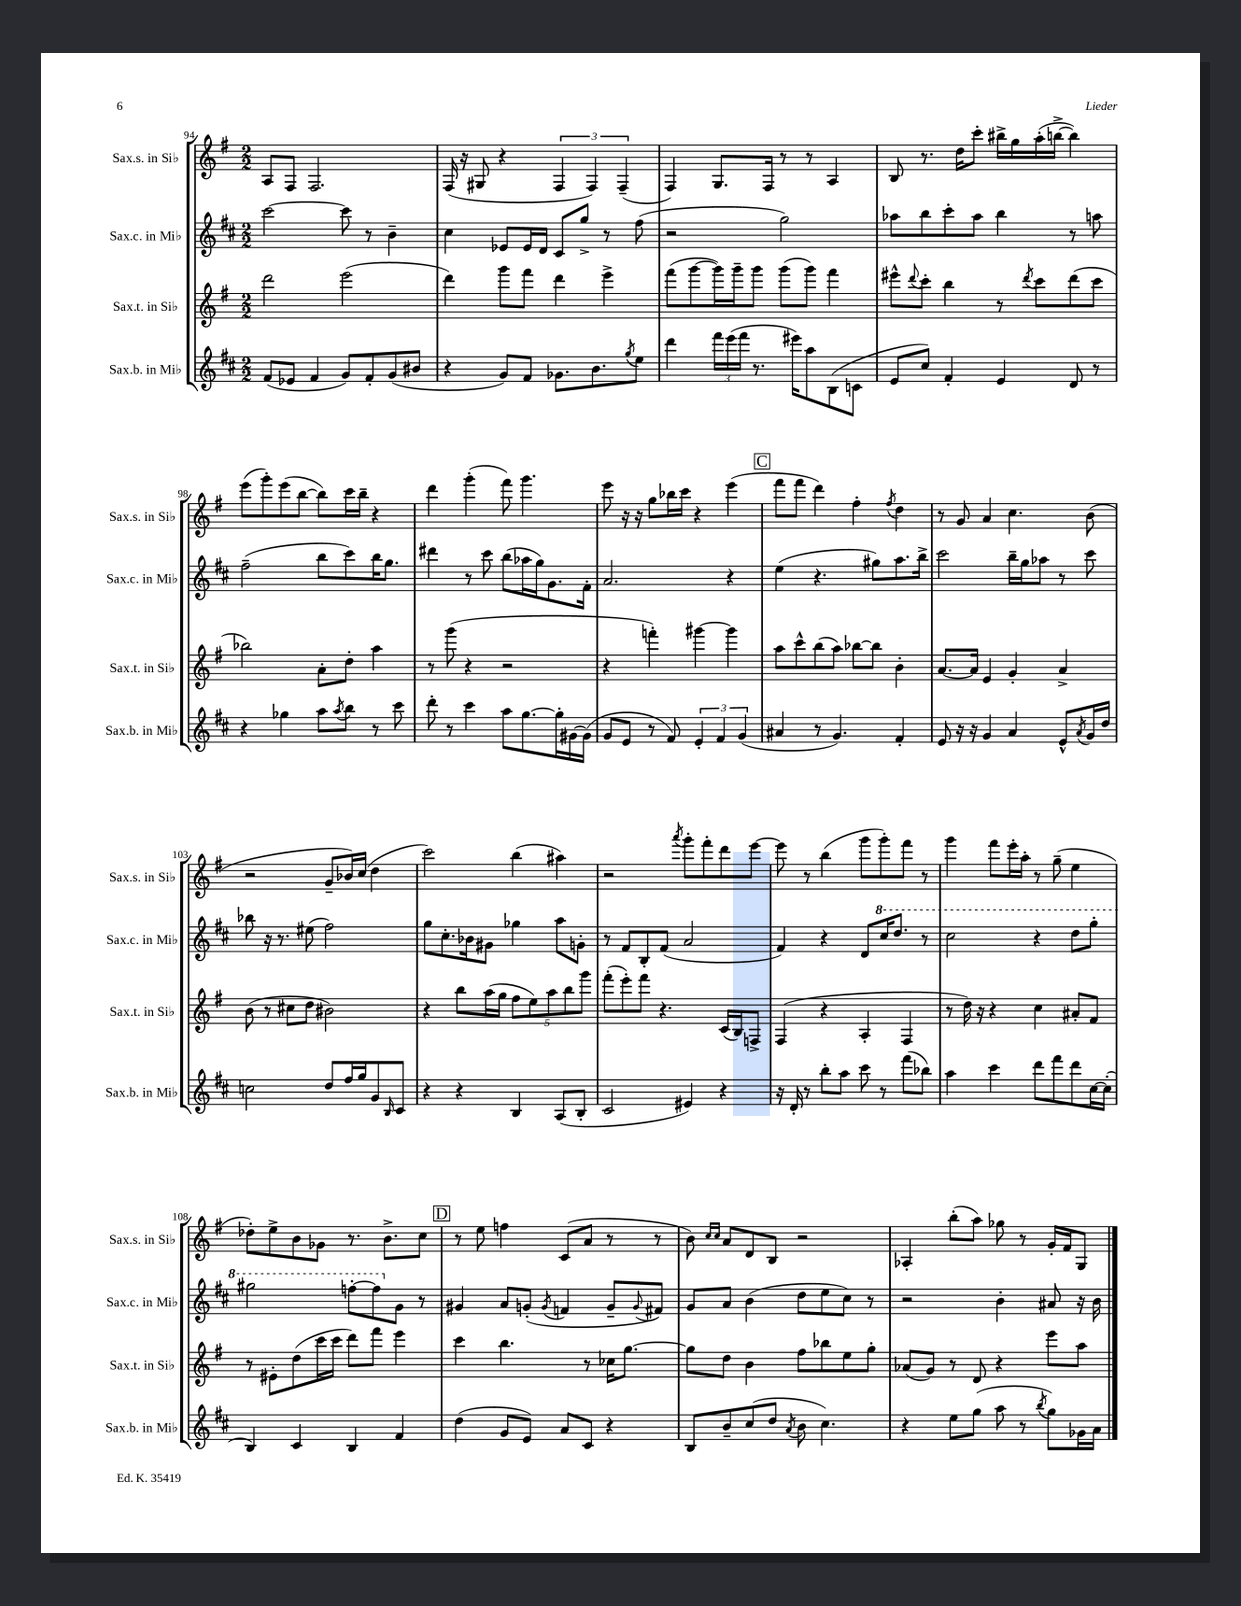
<<
\new StaffGroup <<
\new Staff = "s0" \with { instrumentName = "Sax.s. in Sib" shortInstrumentName = "Sax.s. in Sib" } {
    \clef treble \key g \major \numericTimeSignature \time 2/2
    a8 fis8 fis2. |
    fis16( r16 gis8 r4 \tuplet 3/2 { fis4 fis4) fis4--( } |
    fis4) g8. fis16 r8 r8 a4 |
    b8 r8. d''16 c'''8-. bis''16-> g''16 a''16-.( b''16~-> b''4) |
    e'''8( g'''8-.) e'''8( b''8~ b''8) c'''16 b''16-- r4 |
    d'''4 g'''4-.( fis'''8) g'''4. |
    e'''8 r16 r16 g''8 bes''16 c'''16 r4 e'''4( |
    \mark \markup { \box "C" } fis'''8 fis'''8 d'''4) fis''4-. \acciaccatura { fis''8 } d''4 |
    r8 g'8 a'4 c''4. b'8( |
    r2 g'8-- bes'16) c''16( d''4 |
    c'''2) b''4( ais''4) |
    r2 \acciaccatura { a'''8 } g'''8-. fis'''8-. d'''8 e'''8~ |
    e'''8 r8 b''4( g'''8 g'''8-.) fis'''8 r8 |
    g'''4 fis'''8 e'''16-. a''16-. r8 g''8--( e''4 |
    des''8-.) e''8-> b'8 ges'8 r8. b'8.-> c''8 |
    \mark \markup { \box "D" } r8 e''8 f''4 c'8( a'8 r8 r8 |
    b'8) \grace { c''16 c''16 } a'8 d'8 b8 r2 |
    aes4-. b''8-.( a''8) ges''8 r8 g'16-. fis'16 g8 \bar "|." |
}
\new Staff = "s1" \with { instrumentName = "Sax.c. in Mib" shortInstrumentName = "Sax.c. in Mib" } {
    \clef treble \key d \major \numericTimeSignature \time 2/2
    cis'''2~ cis'''8 r8 b'4-- |
    cis''4 ees'8 ees'16 d'16 cis'8 g''8-> r8 fis''8( |
    r2 g''2) |
    aes''8 b''8 cis'''8-. aes''8 b''4 r8 a''8 |
    fis''2--( b''8 cis'''8) b''16 g''8. |
    dis'''4 r8 cis'''8 b''8( aes''16 g''16) g'8. fis'16-. |
    a'2. r4 |
    \mark \markup { \box "C" } e''4( r4. gis''8) a''8. b''16-> |
    cis'''2 b''16-- g''16 aes''8 r8 cis'''8 |
    bes''8 r16 r8. eis''8( fis''2) |
    g''8 cis''8.-. bes'16 gis'8 ges''4 a''8 g'8-. |
    r8 fis'8 b8-. fis'8( a'2 |
    fis'4) r4 d'8 \ottava #1 cis'''16 d'''8. r8 |
    cis'''2 r4 d'''8 g'''8-. |
    gis'''2 f'''8~-. f'''8 \ottava #0 g'8 r8 |
    \mark \markup { \box "D" } gis'4 a'8 g'8-.( \acciaccatura { g'8 } f'4 g'8-- \appoggiatura { g'8 } fis'8) |
    g'8 a'8 b'4( d''8 e''8 cis''8) r8 |
    r2 b'4-. ais'8 r16 b'16 \bar "|." |
}
\new Staff = "s2" \with { instrumentName = "Sax.t. in Sib" shortInstrumentName = "Sax.t. in Sib" } {
    \clef treble \key g \major \numericTimeSignature \time 2/2
    d'''2 e'''2( |
    d'''4) g'''8 fis'''8 d'''4 e'''4-> |
    fis'''8( g'''8~ g'''16) g'''16-- g'''8 g'''8( g'''8) fis'''4 |
    eis'''8-^ \appoggiatura { d'''8 } c'''8-. b''4 r8 \acciaccatura { d'''8 } c'''8 d'''8( c'''8 |
    bes''2) a'8-. d''8-. a''4 |
    r8 g'''8( r4 r2 |
    r4 f'''4-.) gis'''4~ gis'''4 |
    \mark \markup { \box "C" } a''8 c'''8-^ b''8( a''8) bes''8~ bes''8 b'4-. |
    a'8.~ a'16 e'4 g'4-. a'4-> |
    b'8( r8 cis''8 d''8 bis'2) |
    r4 b''8 a''16( g''16 \tuplet 5/4 { fis''8 e''8) a''8 b''8 g'''8 } |
    fis'''8-.( e'''8-.) fis'''8 r4. c'16( b16) f8-> |
    fis4( r4 a4-. fis4 |
    r8 d''16) r16 r4 c''4 ais'8-. fis'8 |
    r8 eis'8-. d''8( c'''16 c'''16 d'''8) fis'''8 e'''4 |
    \mark \markup { \box "D" } c'''4 b''4. r8 ces''16 g''8.~ |
    g''8 d''8 b'4 fis''8 bes''8 e''8 g''8-. |
    aes'8( g'8) r8 d'8 r4 e'''8 a''8 \bar "|." |
}
\new Staff = "s3" \with { instrumentName = "Sax.b. in Mib" shortInstrumentName = "Sax.b. in Mib" } {
    \clef treble \key d \major \numericTimeSignature \time 2/2
    fis'8( ees'8 fis'4 g'8) fis'8-. g'8( bis'8 |
    r4 g'8) fis'8 ges'8. b'8. \acciaccatura { g''8 } e''8 |
    d'''4 \tuplet 3/2 { fis'''16 e'''16( fis'''16 } r8. eis'''16) a''8 b8( c'8 |
    e'8 cis''8) fis'4-. e'4 d'8 r8 |
    r4 ges''4 a''8 \acciaccatura { a''8 } b''8 r8 cis'''8 |
    d'''8-. r8 cis'''4 a''8 g''8.~ g''16-. gis'16~ gis'16( |
    g'8 e'8 r8 fis'8) \tuplet 3/2 { e'4-. fis'4 g'4( } |
    \mark \markup { \box "C" } ais'4 r8 g'4.) fis'4-. |
    e'8 r16 r16 g'4 a'4 e'8-^ \acciaccatura { a'8 } g'16 d''16 |
    c''2 d''8 fis''16 g''16 g'8 \grace { b16 } cis'8 |
    r4 r4 b4 a8( b8-. |
    cis'2 eis'4) r4 |
    r16 d'16-. r8 b''8-. a''8 cis'''8 r8 fis'''8( bes''8) |
    a''4 cis'''4 d'''8 fis'''8 d'''8 cis''16~ cis''16-.( |
    b4) cis'4 b4 fis'4 |
    \mark \markup { \box "D" } d''4( g'8 e'8) a'8 cis'8 r4 |
    b8 b'8-- cis''8( d''8 \acciaccatura { a'8 } b'8 cis''4.) |
    r4 e''8 g''8( a''8 r8 \acciaccatura { b''8 } g''8) ges'16 a'16 \bar "|." |
}
>>
>>
\layout { \context { \Score currentBarNumber = #94 } }
